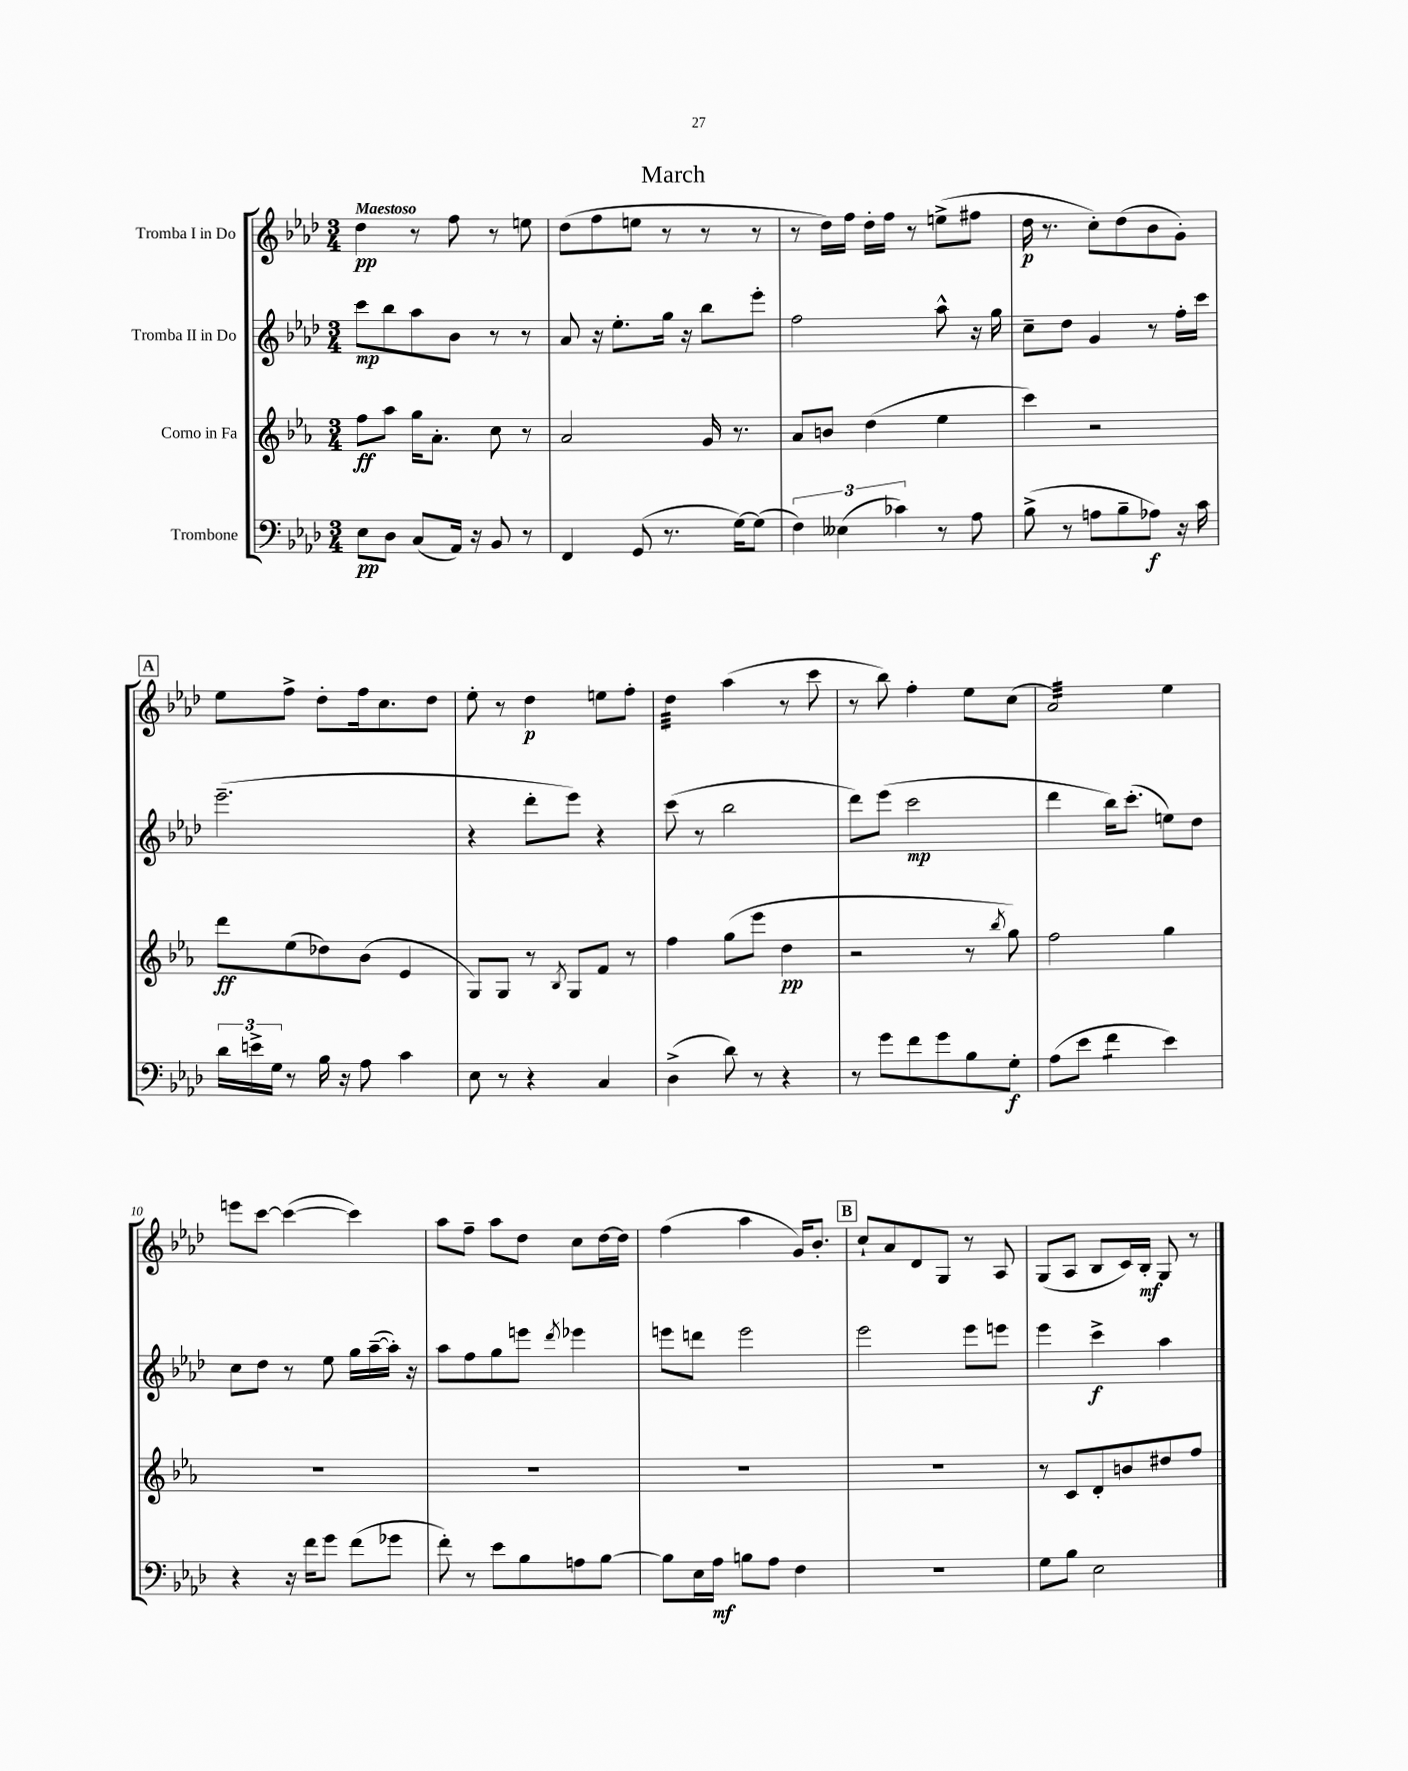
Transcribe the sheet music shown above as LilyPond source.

\header { title = "March" }
<<
\new StaffGroup <<
\new Staff = "s0" \with { instrumentName = "Tromba I in Do" } {
    \clef treble \key aes \major \numericTimeSignature \time 3/4 \tempo "Maestoso"
    des''4\pp r8 f''8 r8 e''8 |
    des''8( f''8 e''8 r8 r8 r8 |
    r8 des''16) f''16 des''16-. f''16 r8 e''8->( fis''8 |
    des''16\p r8. c''8-.) des''8( bes'8 g'8-.) |
    \mark \markup { \box "A" } ees''8 f''8-> des''8-. f''16 c''8. des''8 |
    ees''8-. r8 des''4\p e''8 f''8-. |
    des''4:32 aes''4( r8 c'''8 |
    r8 bes''8) f''4-. ees''8 c''8( |
    aes'2:32) ees''4 |
    e'''8 c'''8~ c'''4~( c'''4) |
    aes''8 f''8-- aes''8 des''8 c''8 des''16~ des''16 |
    f''4( aes''4 g'16) bes'8.-. |
    \mark \markup { \box "B" } c''8-! aes'8 des'8 g8 r8 aes8 |
    g8( aes8 bes8 c'16) bes16-.\mf g8 r8 \bar "|." |
}
\new Staff = "s1" \with { instrumentName = "Tromba II in Do" } {
    \clef treble \key aes \major \numericTimeSignature \time 3/4
    c'''8\mp bes''8 aes''8 bes'8 r8 r8 |
    aes'8 r16 ees''8.-. g''16 r16 bes''8 ees'''8-. |
    f''2 aes''8-^ r16 g''16 |
    c''8-- des''8 g'4 r8 f''16-. c'''16 |
    \mark \markup { \box "A" } ees'''2.--( |
    r4 des'''8-. ees'''8) r4 |
    c'''8( r8 bes''2 |
    des'''8) ees'''8( c'''2\mp |
    des'''4 bes''16) c'''8.-.( e''8) des''8 |
    c''8 des''8 r8 ees''8 g''16 aes''16~--( aes''16-.) r16 |
    aes''8 f''8 g''8 e'''8 \acciaccatura { des'''8 } ees'''4 |
    e'''8 d'''8 e'''2 |
    \mark \markup { \box "B" } ees'''2 ees'''8 e'''8 |
    ees'''4 c'''4->\f aes''4 \bar "|." |
}
\new Staff = "s2" \with { instrumentName = "Corno in Fa" } {
    \clef treble \key ees \major \numericTimeSignature \time 3/4
    f''8\ff aes''8 g''16 aes'8.-. c''8 r8 |
    aes'2 g'16 r8. |
    aes'8 b'8 d''4( ees''4 |
    c'''4) r2 |
    \mark \markup { \box "A" } d'''8\ff ees''8( des''8) bes'8( ees'4 |
    g8) g8 r8 \acciaccatura { bes8 } g8 f'8 r8 |
    f''4 g''8( ees'''8 d''4\pp |
    r2 r8 \acciaccatura { bes''8 } g''8) |
    f''2 g''4 |
    R2. |
    R2. |
    R2. |
    \mark \markup { \box "B" } R2. |
    r8 c'8 d'8-. b'8 dis''8 f''8 \bar "|." |
}
\new Staff = "s3" \with { instrumentName = "Trombone" } {
    \clef bass \key aes \major \numericTimeSignature \time 3/4
    ees8\pp des8 c8( aes,16) r16 bes,8 r8 |
    f,4 g,8( r8. g16~) g8( |
    \tuplet 3/2 { f4) eeses4( ces'4) } r8 aes8 |
    bes8->( r8 a8 bes8-- aes8\f) r16 c'16 |
    \mark \markup { \box "A" } \tuplet 3/2 { des'16 e'16-> g16 } r8 bes16 r16 aes8 c'4 |
    ees8 r8 r4 c4 |
    des4->( des'8) r8 r4 |
    r8 g'8 f'8 g'8 bes8 g8-.\f |
    aes8( ees'8 f'4:8 ees'4) |
    r4 r16 f'16 g'8 f'8( ges'8 |
    f'8-.) r8 ees'8 bes8 a8 bes8~ |
    bes8 ees16 aes16\mf b8 aes8 f4 |
    \mark \markup { \box "B" } R2. |
    g8 bes8 ees2 \bar "|." |
}
>>
>>
